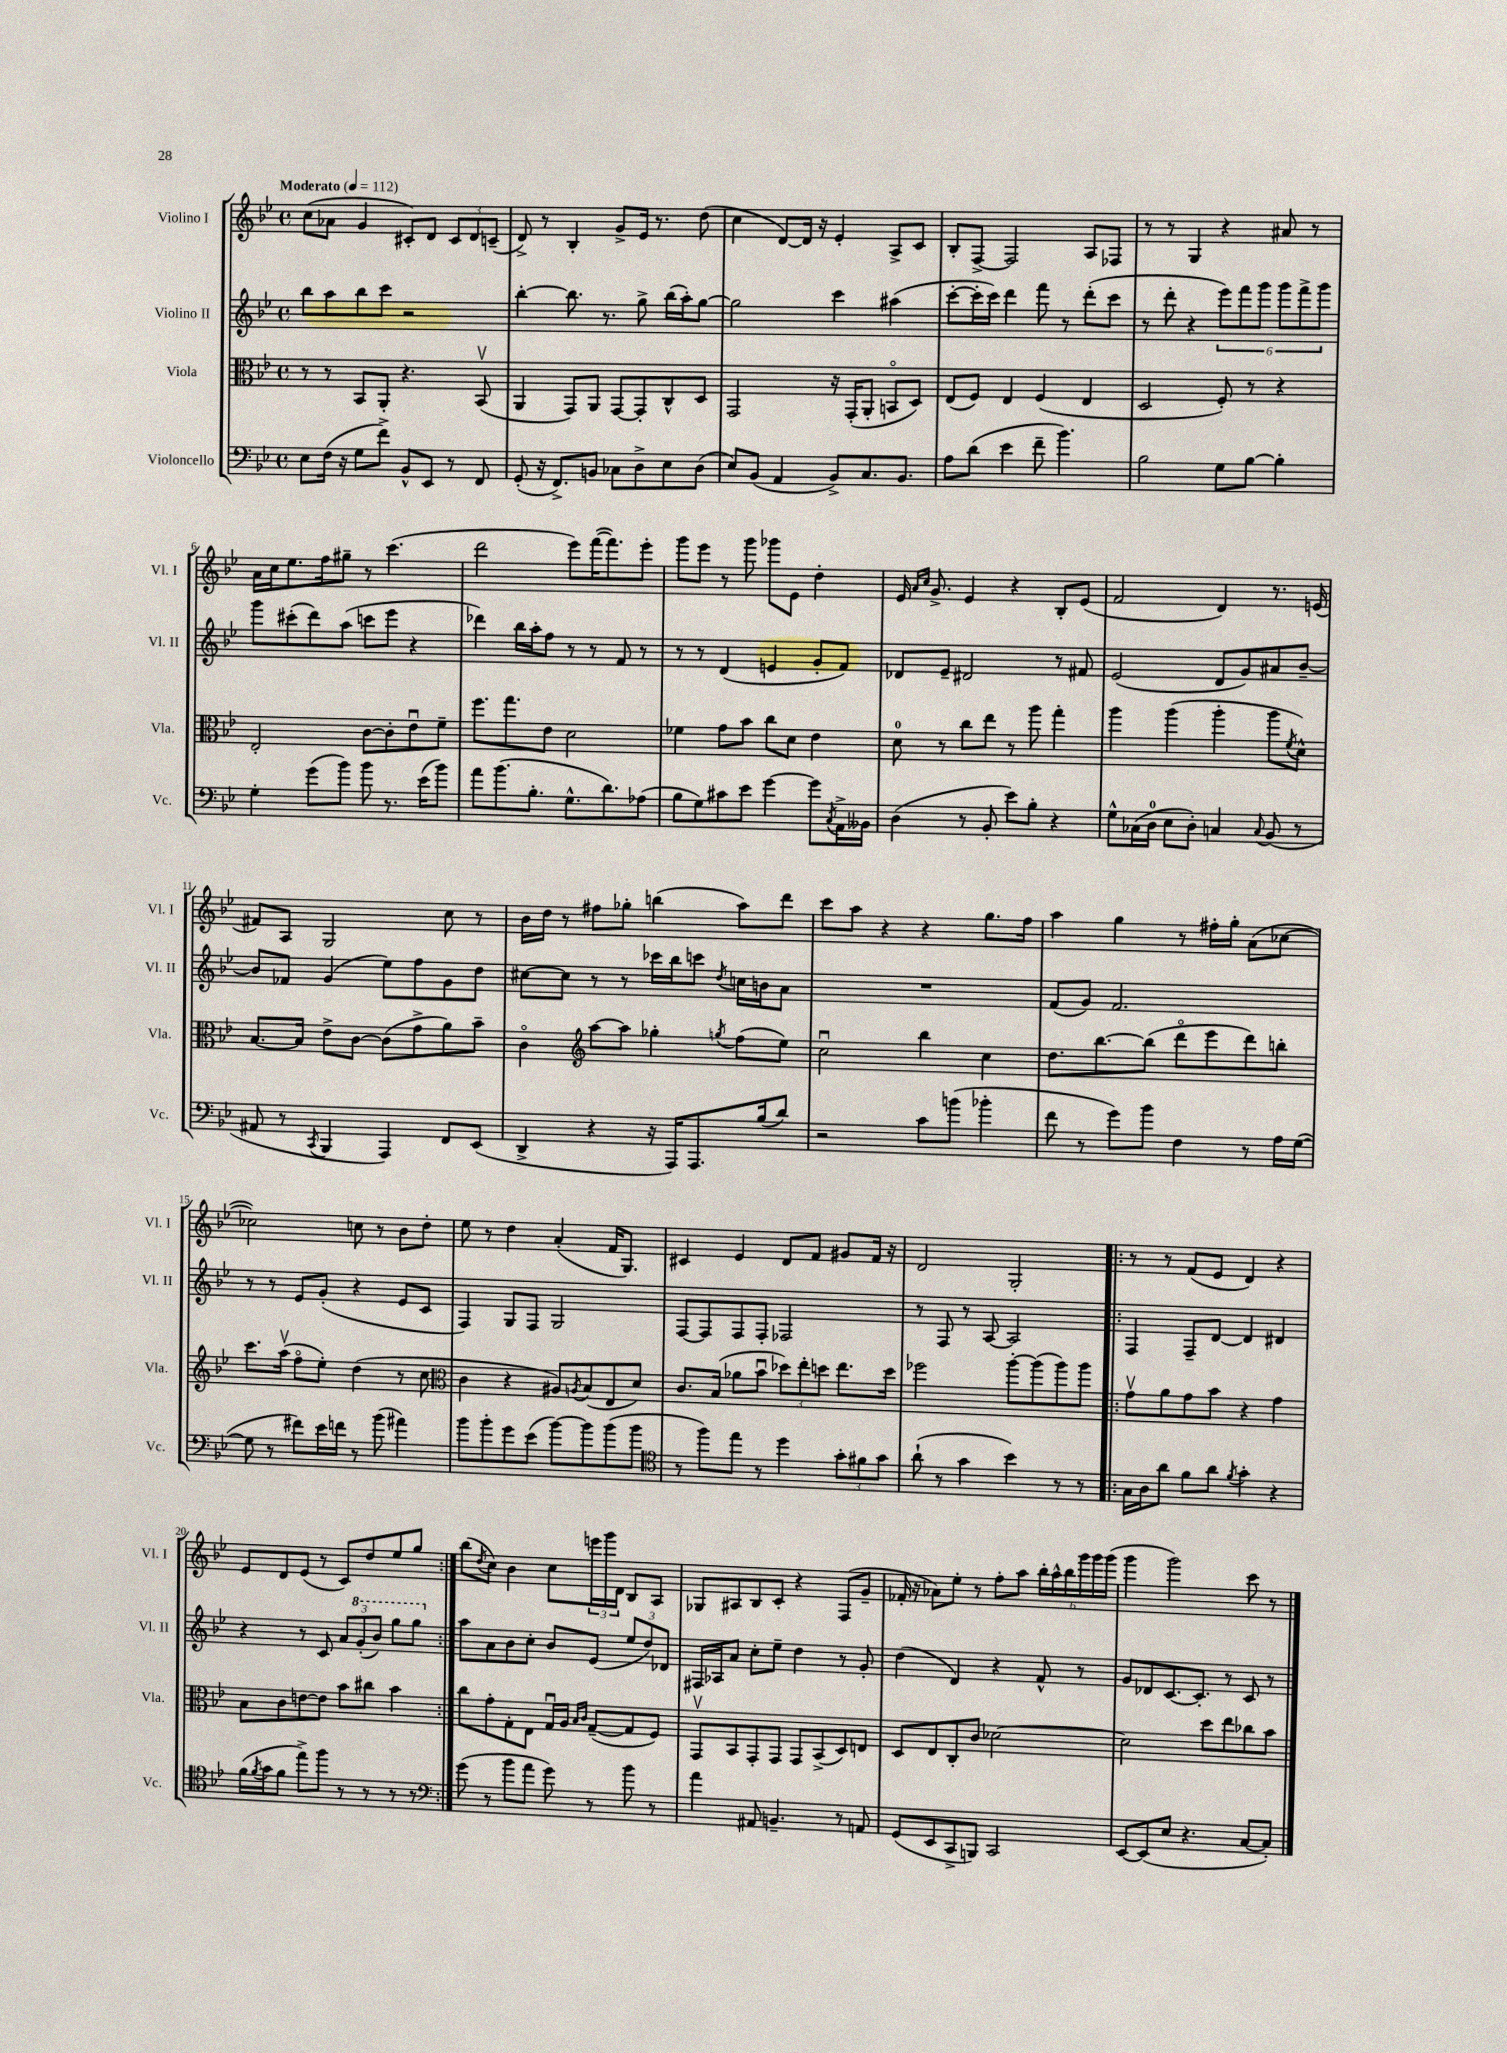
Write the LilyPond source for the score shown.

<<
\new StaffGroup <<
\new Staff = "s0" \with { instrumentName = "Violino I" shortInstrumentName = "Vl. I" } {
    \clef treble \key bes \major \defaultTimeSignature \time 4/4 \tempo "Moderato" 4 = 112
    c''8( aes'8 g'4 cis'8-.) d'8 \tuplet 3/2 { cis'8 d'8 c'8--( } |
    d'8->) r8 bes4-. g'8-> ees'16 r8. d''8( |
    c''4 d'8~) d'16 r16 ees'4-. a8-> c'8 |
    bes8-. f8~-> f2 a8 fes8 |
    r8 r8 g4 r4 ais'8 r8 |
    a'16 c''16 ees''8. f''16 gis''8-- r8 c'''4.( |
    d'''2 ees'''8) f'''16~( f'''8.) ees'''8-. |
    g'''8 ees'''8 r8 g'''8 ges'''8 ees'8 d''4-. |
    ees'16 \grace { a'16 c''16 } g'8.-> ees'4 r4 bes8-. ees'8( |
    f'2 d'4) r8. e'16( |
    fis'8) a8 g2 c''8 r8 |
    bes'16 d''16 r8 fis''8 ges''8-. b''4( a''8) d'''8 |
    c'''8 a''8 r4 r4 g''8. f''16 |
    a''4 g''4 r8 fis''16-. g''16-. a'8( ces''8~ |
    ces''2) c''8 r8 bes'8 d''8-. |
    ees''8 r8 d''4 a'4-.( f'16 g8.) |
    cis'4 ees'4 d'8 f'8 gis'8 f'16 r16 |
    d'2 g2-. |
    \repeat volta 2 { r8 r8 f'8( ees'8 d'4) r4 |
    ees'8 d'8 ees'8( r8 c'8) d''8 ees''8 g''8 | }
    bes''8( \acciaccatura { d''8 } c''8) bes'4 c''8 \tuplet 3/2 { e'''16 g'''16 d'16 } bes8 a8 |
    ges8 ais8 bes8 c'8-. r4 f8( g'8-- |
    fes'16-. r16 aes'8) ees''8-. r8 f''8-. a''8 \tuplet 6/4 { bes''16-. a''16-^ bes''16 g'''16 g'''16 g'''16( } |
    g'''4 g'''2) c'''8 r8 \bar "|." |
}
\new Staff = "s1" \with { instrumentName = "Violino II" shortInstrumentName = "Vl. II" } {
    \clef treble \key bes \major \defaultTimeSignature \time 4/4
    bes''8 a''8 bes''8 c'''8 r2 |
    bes''4~-. bes''8. r8. g''8-> bes''16( a''16-.) g''8~ |
    g''2 c'''4 ais''4( |
    c'''8~-. c'''16-. c'''16) d'''4 f'''8 r8 d'''8-.( c'''8 |
    r8 d'''8-. r4 \tuplet 6/4 { ees'''8) f'''8 g'''8 g'''8 f'''8-> g'''8 } |
    g'''8 cis'''8-.( d'''8) a''8( c'''8 ees'''8 r4 |
    des'''4) bes''16 a''16-. f''8 r8 r8 f'8 r8 |
    r8 r8 d'4( e'4 g'8-. f'8) |
    des'8 ees'8-- dis'2 r8 fis'8 |
    ees'2( d'8 g'8) ais'8 bes'8~-- |
    bes'8 fes'8 g'4( ees''8) f''8 g'8 d''8 |
    cis''8~ cis''8 r8 r8 ces'''16 bes''16 c'''8 \acciaccatura { d''8 } c''16 b'16 a'8 |
    R1 |
    f'8( g'8) f'2. |
    r8 r8 ees'8 g'8-.( r4 ees'8 c'8 |
    f4) g8 f8 g2 |
    f8~ f8 f8 f8-. fes2 |
    r8 f8 r8 a8~ a2 |
    \repeat volta 2 { f4 f8-- d'8~ d'4 dis'4 |
    r4 r8 c'8 \tuplet 3/2 { a'8 \ottava #1 g''8-.( bes''8) } g'''8 g'''8 \ottava #0 | }
    a''8 a'8 bes'8 c''8-. bes'8 ees'8( \tuplet 3/2 { ees''8 d''8) des'8 } |
    fis16 aes16 a'8 c''8-. ees''8-- d''4 r8 g'8-. |
    d''4( d'4) r4 f'8-^ r8 |
    g'8 des'8 c'8.~ c'8.-. r8 c'8 r8 \bar "|." |
}
\new Staff = "s2" \with { instrumentName = "Viola" shortInstrumentName = "Vla." } {
    \clef alto \key bes \major \defaultTimeSignature \time 4/4
    r8 r8 bes,8 a,8-. r4. bes,8\upbow( |
    a,4 g,8) a,8 g,8~ g,8-. c8-^ d8 |
    g,2 r16 g,16-.( a,8-. b,8\flageolet d8) |
    ees8( f8) ees4 f4( ees4 |
    d2 f8-.) r8 r4 |
    ees2-. c'8~ c'8-. ees'8\downbow f'8-- |
    f''8. g''8. ees'8 d'2 |
    fes'4 g'8 bes'8 c''8 d'8 ees'4 |
    d'8-0 r8 c''8 ees''8 r8 a''8 g''4-. |
    a''4 a''4( a''4-. a''8 \acciaccatura { f'8 } d'8-^) |
    bes8.~ bes16 ees'8-> c'8~ c'8( g'8-> a'8) bes'8-- |
    c'4\flageolet \clef treble a''8~ a''8 ges''4-. \acciaccatura { g''8 } f''8( ees''8) |
    c''2\downbow bes''4 c''4 |
    d''8. bes''8.~ bes''8( d'''8\flageolet ees'''8 d'''8) b''8-. |
    c'''8. a''16\upbow( f''8\flageolet ees''8-.) d''4( r8 c''8 |
    \clef alto c'4 r4 ais8) \acciaccatura { a8 } bes8( ees8 d'8) |
    c'8. bes16( aes'8 bes'8\downbow \tuplet 3/2 { des''8) ees''8-. d''8 } ees''8. d''16 |
    fes''2 a''8~-. a''8( a''8) a''8 |
    \repeat volta 2 { g'8\upbow a'8 g'8 bes'8 r4 g'4 |
    bes8 c'8 e'8~ e'8 bes'8 cis''8 bes'4 | }
    c''8 g'8-. g8-. ees8 g16\downbow a16 \grace { bes16 c'16 } g8~--( g8 f8) |
    g,8\upbow bes,8 g,8-. g,8 g,8 bes,8->( d8) e8 |
    d8 ees8 c8-. c'8 des'2~ |
    des'2 d''8 ees''8 ces''8 bes'8 \bar "|." |
}
\new Staff = "s3" \with { instrumentName = "Violoncello" shortInstrumentName = "Vc." } {
    \clef bass \key bes \major \defaultTimeSignature \time 4/4
    ees8 f16( r16 g8 f'8->) bes,8-^ ees,8 r8 f,8 |
    g,8-.( r16 f,8.->) b,8 ces8 d8-> ees8 d8( |
    ees8) bes,8( a,4 bes,8->) c8. bes,8. |
    a8 d'8( ees'4 f'8-- bes'4.) |
    bes2 g8 bes8~ bes4-. |
    g4-. g'8( bes'8) bes'8 r8. ees'16( bes'8) |
    a'8 bes'8.( bes8.-. g8.-^ d'8.) aes8( |
    bes8 g8) cis'8 ees'8 g'4~ g'8 \acciaccatura { c8 } a,16-> beses,16 |
    d4( r8 bes,8-. ees'8) bes8-. r4 |
    g8-^ ces16( d16-0 ees8 d8-.) c4 \appoggiatura { c8 } bes,8( r8 |
    ais,8 r8 \acciaccatura { c,8 } bes,,4 a,,4) f,8 ees,8( |
    d,4-> r4 r16 a,,16) a,,8. bes16( d'8) |
    r2 c'8 b'8( bes'4-. |
    f'8 r8 g'8) bes'8 f4 r8 a16 g16~( |
    g8 r8 fis'8) ees'16 f'16 r8 bes'8( ais'4) |
    bes'8 bes'8-. g'8 ees'8( bes'8~) bes'8 bes'8( bes'8 |
    \clef tenor r8 f''8) ees''8 r8 d''4 \tuplet 3/2 { g'8-. fis'8 g'8 } |
    a'8-!( r8 g'4 bes'4) r8 r8 |
    \repeat volta 2 { g16 a16 a'8 f'8 a'8 \acciaccatura { f'8 } g'4-. r4 |
    f'16( \acciaccatura { f'8 } g'16 f'8 ees''8->) f''8 r8 r8 r8 r8 | }
    \clef bass g'8( r8 bes'8 a'8 g'8) r8 bes'8 r8 |
    a'4 ais,8 b,4.-- r8 a,8 |
    g,8( ees,8 c,8-> b,,8) c,2 |
    ees,8~ ees,8( ees8 r4. c8~ c8-.) \bar "|." |
}
>>
>>
